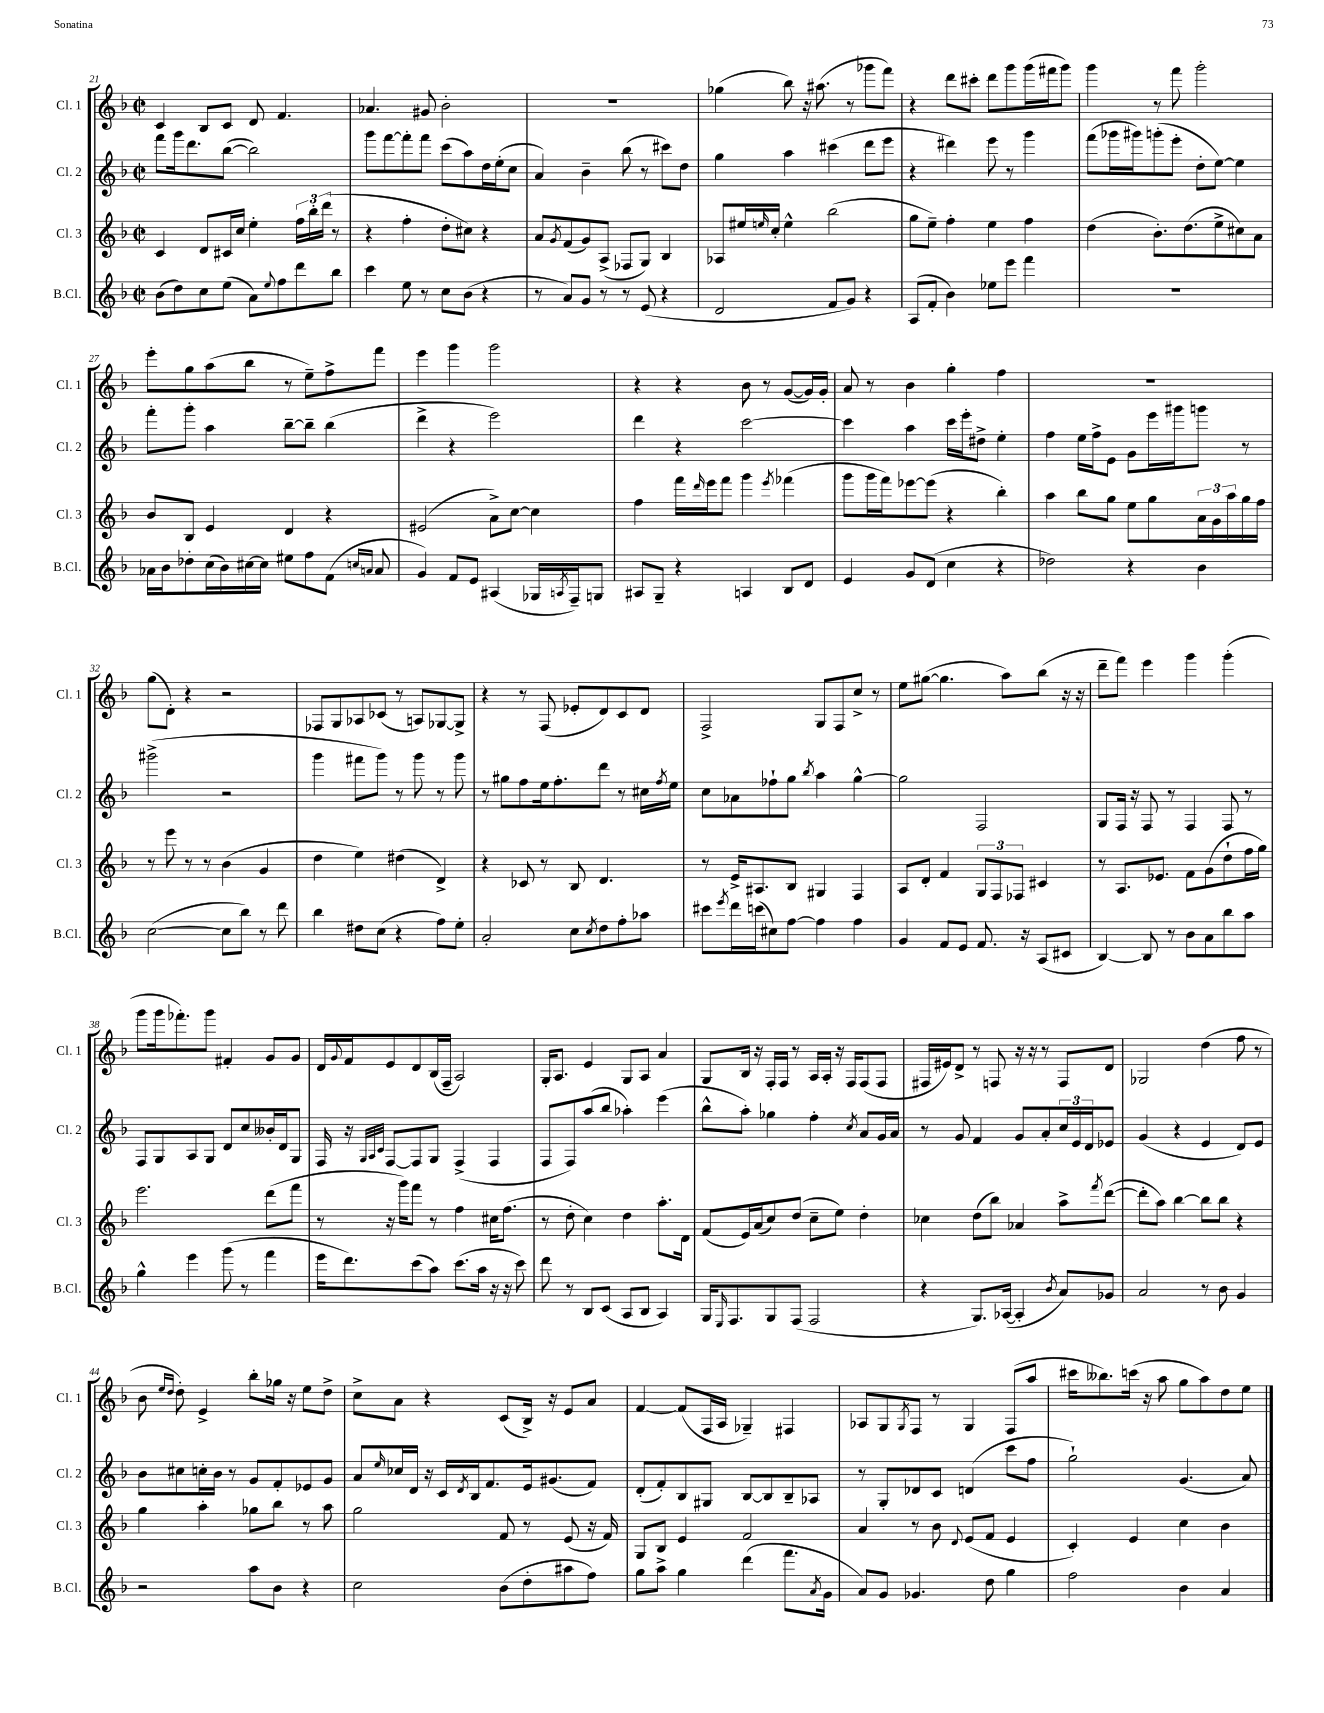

**kern	**kern	**kern	**kern
*staff4	*staff3	*staff2	*staff1
*clefG2	*clefG2	*clefG2	*clefG2
*k[b-]	*k[b-]	*k[b-]	*k[b-]
*M2/2	*M2/2	*M2/2	*M2/2
*met(c|)	*met(c|)	*met(c|)	*met(c|)
(8b-	4c	8fff	4c
8dd)	.	16ggg	.
.	.	8.ddd	.
8cc	8d	.	8B-
(8ee	16c#	([8bb-	8c
.	16cc	.	.
8a)	4ee'	2bb-])	8d
8qqee	.	.	.
8ff	.	.	4.f
8ddd	24ff	.	.
.	24bb-'	.	.
.	(24ddd	.	.
8bb-	8r	.	.
=	=	=	=
4ccc	4r	8ggg	4.a-
.	.	[8fff	.
8ee	4ff'	8fff']	.
8r	.	8fff	8g#
8cc	8dd'	(8ccc	2b-'
(8b-	8cc#)	8aa)	.
4r	4r	16dd	.
.	.	(16ee'	.
.	.	8cc	.
=	=	=	=
8r	8a	4a)	1r
.	8qg	.	.
8a)	(8f	.	.
8g	8g)	4b-~	.
8r	(8A^	.	.
8r	8F-	(8bb-	.
(8e	8G)	8r	.
4r	4B-	8ccc#)	.
.	.	8dd	.
=	=	=	=
2d	8A-	4gg	(4gg-
.	16ee#	.	.
.	16qqee	.	.
.	16cc'	.	.
.	4ee^^	4aa	8bb-)
.	.	.	16r
.	.	.	(8.aa#
8f	(2bb-	(4ccc#	.
8g)	.	.	8r
4r	.	8ddd	8ggg-
.	.	8eee	8fff)
=	=	=	=
(8A	8gg	4r	4r
8f'	8ee~)	.	.
4b-)	4ff'	4ddd#)	8ddd
.	.	.	8ccc#'
8ee-	4ee	8eee	8ddd
8eee	.	8r	8ggg
4fff	4ff	4ggg	(16ggg
.	.	.	16fff#
.	.	.	8ggg)
=	=	=	=
1r	(4dd	(8fff	4ggg
.	.	16ggg-	.
.	.	16ggg#)	.
.	8.b-')	(8ggg'	8r
.	.	8eee'	8fff
.	(8.dd	.	.
.	.	8dd'	2ggg'
.	8ee^	[8ee)	.
.	8cc#)	4ee]	.
.	8a	.	.
=	=	=	=
16a-	8b-	8fff'	8eee'
16b-	.	.	.
8dd-'	8B-	8ggg'	8gg
(16cc	4e	4aa	(8aa
16b-)	.	.	.
[16cc#	.	.	8bb-
16cc#]	.	.	.
8ee#	4d	[8bb-~	8r
8ff	.	8bb-~]	8ee~)
(8f	4r	(4bb-	8ff^
16qqcc	.	.	.
16qqa	.	.	.
8a	.	.	8fff
=	=	=	=
4g)	(2e#	4ddd^	4eee
8f	.	4r	4ggg
8e	.	.	.
(4A#	8a^)	2eee)	2ggg
.	[8cc	.	.
16G-	4cc]	.	.
8qA	.	.	.
16F~)	.	.	.
8G	.	.	.
=	=	=	=
8A#	4ff	4ddd	4r
8G~	.	.	.
4r	16fff	4r	4r
.	16qqddd	.	.
.	16eee	.	.
.	8fff	.	.
4A	4ggg	[2ccc	8b-
.	.	.	8r
.	8qeee	.	.
8B-	(4fff-	.	([8g
8d	.	.	16g])
.	.	.	16g'
=	=	=	=
4e	8ggg	4ccc]	8a
.	16ggg	.	8r
.	16fff)	.	.
8g	[8eee-	4aa	4b-
(8d	(8eee-]	.	.
4cc	4r	16ccc	4gg'
.	.	16eee'	.
.	.	8dd#^	.
4r	4bb-')	4ee'	4ff
=	=	=	=
2dd-)	4aa	4ff	1r
.	8bb-	16ee	.
.	.	16ff^	.
.	8gg	8e	.
4r	8ee	8g	.
.	8gg	16eee	.
.	.	16ggg#	.
4b-	24a	8ggg	.
.	24g	.	.
.	24aa	.	.
.	16gg	8r	.
.	16ff	.	.
=	=	=	=
([2cc	8r	(2ggg#^	(8gg
.	8eee	.	8d')
.	8r	.	4r
.	8r	.	.
8cc]	(4b-	2r	2r
8bb-)	.	.	.
8r	4g	.	.
8ddd	.	.	.
=	=	=	=
4bb-	4dd	4ggg	8F-
.	.	.	8G
8dd#	4ee)	8fff#	8A-
(8cc	.	8ggg)	(8c-
4r	(4dd#	8r	8r
.	.	8ggg	8A)
8ff)	4d^)	8r	[8G-
8ee'	.	8ggg	8G-^]
=	=	=	=
2a'	4r	8r	4r
.	.	8gg#	.
.	8c-	8ff	8r
.	8r	16ee	(8F
.	.	8.ff'	.
8cc	8B-	.	8e-'
8qcc	.	.	.
8dd	4.d	8ddd	8d)
8ff'	.	8r	8c
8aa-	.	16cc#	8d
.	.	8qff	.
.	.	16ee	.
=	=	=	=
8ccc#	8r	8cc	2F^
8qeee	.	.	.
16ddd	16e^	8a-	.
(16ccc	8.A#	.	.
8cc#)	.	8ff-`	.
[8ff	8B-	8gg	.
.	.	8qbb-	.
4ff]	4G#	4aa	8G
.	.	.	8F
4ff	4F	[4gg^^	8cc^
.	.	.	8r
=	=	=	=
4g	8A	2gg]	8ee
.	8d'	.	([8gg#
8f	4f	.	4.gg#]
8e	.	.	.
8.f	12G	2F	.
.	12F	.	.
.	.	.	8aa)
.	12F-	.	.
16r	.	.	.
(8A	4c#	.	(8bb-
8c#	.	.	16r
.	.	.	16r
=	=	=	=
[4B-)	8r	8G	8ddd~
.	8.A	16F	8fff)
.	.	16r	.
8B-]	.	8F	4eee
.	8.e-	.	.
8r	.	8r	.
8b-	8f	4F	4ggg
8a	(8g	.	.
8bb-	8dd`	8F	(4ggg'
8aa	16ff	8r	.
.	16gg)	.	.
=	=	=	=
4gg^^	2.eee	8F	8ggg
.	.	8G	16ggg
.	.	.	8.fff-')
4eee	.	8A	.
.	.	8G	8ggg
(8ggg	.	8d	4f#'
8r	.	8cc	.
4fff	(8ddd	16b--'	8g
.	.	16d	.
.	8fff	8G	8g
=	=	=	=
16eee	8r	16F	16d
.	.	.	8qqg
8.ddd)	.	16r	16f
.	.	32qqG	.
.	.	32qqA	.
.	.	32qqc	.
.	16r	[8F	8e
.	16ggg)	.	.
(8ccc	8fff	8F]	8d
8aa)	8r	8G	(16B-
.	.	.	16F~
(8.ccc	4ff	(4F^	2A)
16aa	.	.	.
16r	16cc#	4F	.
16r	(8.ff	.	.
8ccc)	.	.	.
=	=	=	=
8ddd	8r	8F	16G'
.	.	.	8.A
8r	8dd'	8F)	.
8B-	4cc)	(8aa	4e
(8c	.	8bb-	.
8A	4dd	4aa-')	8G
8B-	.	.	8A
4A)	8.aa'	(4eee	4a
.	16d	.	.
=	=	=	=
16G	(8f	8bb-^^	8G
16qqE	.	.	.
8.F	.	.	.
.	16e)	8aa')	16B-
.	(16a	.	16r
8G	8cc)	4gg-	16F'
.	.	.	16F
(8F	(8dd	.	8r
2F	8cc~	4ff'	16A
.	.	.	16A'
.	8ee)	.	16r
.	.	.	16F
.	.	8qcc	.
.	4dd'	8a	(8F
.	.	16g	8F
.	.	16a	.
=	=	=	=
4r	4cc-	8r	16F#
.	.	.	16e#)
.	.	8g	8d^
8.G)	(8dd	4f	8r
.	8bb-)	.	8F
([16A-	.	.	.
4A-']	4a-	8g	16r
.	.	.	16r
.	.	8a'	8r
8qb-	.	.	.
8a)	8aa^	24cc	8F
.	.	24e	.
.	.	24d	.
.	8qfff	.	.
8g-	([8ddd	8e-	8d
=	=	=	=
2a	8ddd']	(4g	2G-
.	8aa)	.	.
.	[4bb-	4r	.
8r	8bb-]	4e	(4dd
8b-	8bb-	.	.
4g	4r	8d)	8ff
.	.	8e	8r
=	=	=	=
2r	4gg	8b-	8b-
.	.	.	16qqee
.	.	.	16qqdd
.	.	8cc#	8dd')
.	4aa'	16cc'	4e^
.	.	16b-	.
.	.	8r	.
8aa	8gg-	8g	8bb-'
8b-	8bb-	8f'	16gg-
.	.	.	16r
4r	8r	8e-	8ee
.	8aa	8g	8dd^
=	=	=	=
2cc	2gg	8a	8cc^
.	.	16qqee	.
.	.	16cc-	8a
.	.	16d	.
.	.	16r	4r
.	.	16c	.
.	.	8qd	.
.	.	16B-	.
.	.	8.f	.
(8b-	8f	.	(8c
8dd'	8r	16e	16B-^)
.	.	(8.g#	16r
8aa#	(8e	.	8e
8ff)	16r	8f)	8a
.	16f)	.	.
=	=	=	=
8gg	8G	(8d'	[4f
8aa^	8B-	8f')	.
4gg	4e	8B-	(8f]
.	.	8G#	16F
.	.	.	16A
(4ddd	2f	[8B-	4G-~)
.	.	8B-]	.
8.fff	.	8B-~	4F#
.	.	8A-	.
8qa	.	.	.
16g	.	.	.
=	=	=	=
8a)	4a	8r	8A-
8g	.	8G'	8G
.	.	.	8qG
4.g-	8r	8d-	8F
.	8b-	8c	8r
.	8qqd	.	.
.	(8e	(4d	4G
8dd	8f	.	.
4gg	4e	8ccc	(8F
.	.	8ff	8aa
=	=	=	=
2ff	4c')	2gg`)	16ccc#
.	.	.	8.bb--)
.	4e	.	(16ccc
.	.	.	16r
.	.	.	8aa
4b-	4cc	(4.g	8gg
.	.	.	8aa)
4a	4b-	.	8dd
.	.	8a)	8ee
==	==	==	==
*-	*-	*-	*-
